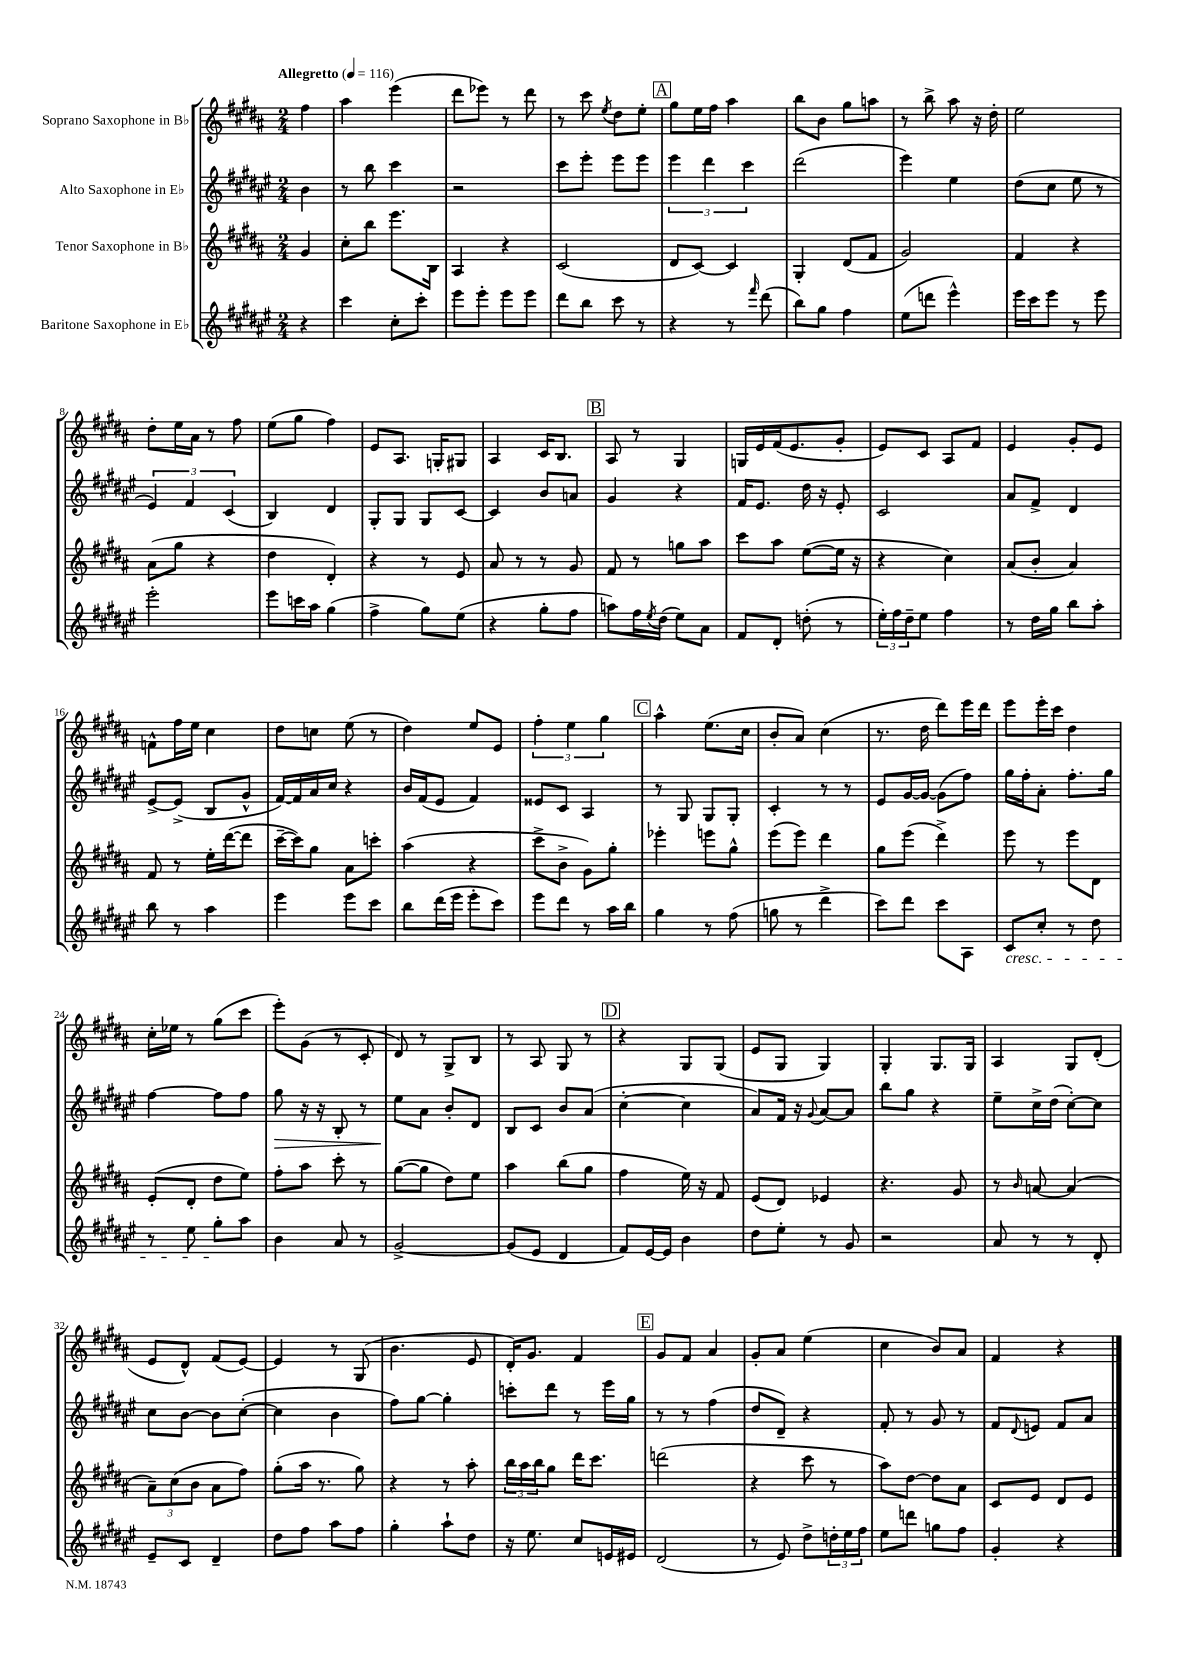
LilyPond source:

<<
\new StaffGroup <<
\new Staff = "s0" \with { instrumentName = "Soprano Saxophone in Bb" } {
    \clef treble \key b \major \numericTimeSignature \time 2/4 \partial 4 \tempo "Allegretto" 4 = 116
    fis''4 |
    ais''4 e'''4( |
    dis'''8 ees'''8) r8 dis'''8 |
    r8 cis'''8 \acciaccatura { e''8 } dis''8 e''8-. |
    \mark \markup { \box "A" } gis''8 e''16 fis''16 ais''4 |
    b''8 b'8 gis''8 a''8 |
    r8 b''8-> ais''8 r16 dis''16-. |
    e''2 |
    dis''8-. e''16 ais'16 r8 fis''8 |
    e''8( gis''8 fis''4) |
    e'8 ais8. g16-. gis8 |
    ais4 cis'16 b8. |
    \mark \markup { \box "B" } ais8 r8 gis4 |
    g16 e'16 fis'16( e'8. gis'8-. |
    e'8) cis'8 ais8 fis'8 |
    e'4 gis'8-. e'8 |
    f'8-^ fis''16 e''16 cis''4 |
    dis''8 c''8 e''8( r8 |
    dis''4) e''8 e'8 |
    \tuplet 3/2 { fis''4-. e''4 gis''4 } |
    \mark \markup { \box "C" } ais''4-^ e''8.( cis''16 |
    b'8-. ais'8) cis''4( |
    r8. dis''16 dis'''8) e'''16 dis'''16 |
    e'''8 e'''16-. cis'''16 dis''4 |
    cis''16-. ees''16 r8 gis''8( cis'''8 |
    e'''8-.) gis'8( r8 cis'8-. |
    dis'8) r8 gis8-> b8 |
    r8 ais8 gis8 r8 |
    \mark \markup { \box "D" } r4 gis8 gis8( |
    e'8 gis8 gis4) |
    gis4-. gis8. gis16 |
    ais4 gis8 dis'8-.( |
    e'8 dis'8-^) fis'8( e'8~) |
    e'4 r8 gis8( |
    b'4. e'8 |
    dis'16-.) gis'8. fis'4 |
    \mark \markup { \box "E" } gis'8 fis'8 ais'4 |
    gis'8-. ais'8 e''4( |
    cis''4 b'8) ais'8 |
    fis'4 r4 \bar "|." |
}
\new Staff = "s1" \with { instrumentName = "Alto Saxophone in Eb" } {
    \clef treble \key fis \major \numericTimeSignature \time 2/4 \partial 4
    b'4 |
    r8 b''8 cis'''4 |
    r2 |
    cis'''8 eis'''8-. eis'''8 eis'''8 |
    \mark \markup { \box "A" } \tuplet 3/2 { eis'''4 dis'''4 cis'''4 } |
    dis'''2( |
    eis'''4) eis''4 |
    dis''8( cis''8 eis''8 r8 |
    \tuplet 3/2 { eis'4) fis'4 cis'4( } |
    b4) dis'4 |
    gis8-. gis8 gis8 cis'8~ |
    cis'4 b'8 a'8 |
    \mark \markup { \box "B" } gis'4 r4 |
    fis'16 eis'8. dis''16 r16 eis'8-. |
    cis'2 |
    ais'8 fis'8-> dis'4 |
    eis'8~-> eis'8->( b8 gis'8-^ |
    fis'16~) fis'16 ais'16 cis''16 r4 |
    b'16 fis'16( eis'8 fis'4) |
    eisis'8 cis'8 ais4 |
    \mark \markup { \box "C" } r8 gis8 gis8 gis8-. |
    cis'4-. r8 r8 |
    eis'8 gis'16~ gis'16~ gis'8( fis''8) |
    gis''16 fis''16-. ais'8-. fis''8.-. gis''16 |
    fis''4~ fis''8 fis''8 |
    gis''8\> r16 r16 b8-. r8 |
    eis''8\! ais'8 b'8-. dis'8 |
    b8 cis'8 b'8 ais'8( |
    \mark \markup { \box "D" } cis''4~-. cis''4 |
    ais'8) fis'16 r16 \appoggiatura { gis'8 } ais'8~ ais'8 |
    b''8 gis''8 r4 |
    eis''8-- cis''16-> dis''16( cis''8~-.) cis''8 |
    cis''8 b'8~ b'8 cis''8~-.( |
    cis''4 b'4 |
    fis''8) gis''8~ gis''4-. |
    c'''8-. dis'''8 r8 eis'''16 gis''16 |
    \mark \markup { \box "E" } r8 r8 fis''4( |
    dis''8 dis'8--) r4 |
    fis'8-. r8 gis'8 r8 |
    fis'8 \appoggiatura { dis'8 } e'8 fis'8 ais'8 \bar "|." |
}
\new Staff = "s2" \with { instrumentName = "Tenor Saxophone in Bb" } {
    \clef treble \key b \major \numericTimeSignature \time 2/4 \partial 4
    gis'4 |
    cis''8-. b''8 e'''8. b16 |
    ais4 r4 |
    cis'2( |
    \mark \markup { \box "A" } dis'8 cis'8~) cis'4 |
    gis4-. dis'8( fis'8 |
    gis'2) |
    fis'4 r4 |
    ais'8( gis''8 r4 |
    dis''4 dis'4-.) |
    r4 r8 e'8 |
    ais'8 r8 r8 gis'8 |
    \mark \markup { \box "B" } fis'8 r8 g''8 ais''8 |
    cis'''8 ais''8 e''8~( e''16 r16 |
    r4 cis''4) |
    ais'8( b'8-. ais'4) |
    fis'8 r8 e''16-. dis'''16~( dis'''8 |
    cis'''16~-- cis'''16) gis''8 ais'8 c'''8-. |
    ais''4( r4 |
    cis'''8-> b'8-> gis'8) gis''8-. |
    \mark \markup { \box "C" } ees'''4-. e'''8 gis''8-^ |
    e'''8( e'''8) dis'''4 |
    gis''8 e'''8( dis'''4->) |
    e'''8 r8 e'''8 dis'8 |
    e'8-.( dis'8-. dis''8 e''8) |
    fis''8-. ais''8 cis'''8-. r8 |
    gis''8~( gis''8 dis''8) e''8 |
    ais''4 b''8( gis''8 |
    \mark \markup { \box "D" } fis''4 e''16) r16 fis'8 |
    e'8( dis'8) ees'4 |
    r4. gis'8 |
    r8 \grace { b'16 } a'8~ a'4( |
    \tuplet 3/2 { ais'8--) cis''8( b'8 } ais'8 fis''8) |
    gis''8-.( ais''16 r8. gis''8) |
    r4 r8 ais''8-. |
    \tuplet 3/2 { b''16 ais''16 b''16 } gis''8 dis'''16 cis'''8. |
    \mark \markup { \box "E" } d'''2( |
    r4 cis'''8 r8 |
    ais''8) dis''8~ dis''8 ais'8 |
    cis'8 e'8 dis'8 e'8 \bar "|." |
}
\new Staff = "s3" \with { instrumentName = "Baritone Saxophone in Eb" } {
    \clef treble \key fis \major \numericTimeSignature \time 2/4 \partial 4
    r4 |
    cis'''4 cis''8-. cis'''8-. |
    eis'''8 eis'''8-. eis'''8 eis'''8 |
    dis'''8 b''8 cis'''8 r8 |
    \mark \markup { \box "A" } r4 r8 \grace { fis'''16 } dis'''8( |
    b''8) gis''8 fis''4 |
    eis''8( d'''8 eis'''4-^) |
    eis'''16 cis'''16 eis'''8 r8 eis'''8 |
    eis'''2-. |
    eis'''8 c'''16 ais''16 gis''4( |
    fis''4-> gis''8) eis''8( |
    r4 gis''8-. fis''8 |
    \mark \markup { \box "B" } a''8) fis''16 \acciaccatura { eis''8 } dis''16( eis''8) ais'8 |
    fis'8 dis'8-. d''8-.( r8 |
    \tuplet 3/2 { eis''16-.) fis''16 dis''16-- } eis''8 fis''4 |
    r8 dis''16 gis''16 b''8 ais''8-. |
    b''8 r8 ais''4 |
    eis'''4 eis'''8 cis'''8 |
    b''8 dis'''16( eis'''16 eis'''8-. cis'''8) |
    eis'''8 dis'''8 r8 ais''16 b''16 |
    \mark \markup { \box "C" } gis''4 r8 fis''8( |
    g''8 r8 dis'''4-> |
    cis'''8) dis'''8 cis'''8 ais8 |
    cis'8\cresc cis''8-. r8 dis''8 |
    r8 eis''8 gis''8-.\! ais''8 |
    b'4 ais'8 r8 |
    gis'2~-> |
    gis'8( eis'8 dis'4 |
    \mark \markup { \box "D" } fis'8) eis'16~ eis'16 b'4 |
    dis''8 eis''8-. r8 gis'8 |
    r2 |
    ais'8 r8 r8 dis'8-. |
    eis'8-- cis'8 dis'4-- |
    dis''8 fis''8 ais''8 fis''8 |
    gis''4-. ais''8-! dis''8 |
    r16 eis''8. cis''8 e'16 eis'16 |
    \mark \markup { \box "E" } dis'2( |
    r8 eis'8) dis''8-> \tuplet 3/2 { d''16-. eis''16 fis''16 } |
    eis''8 d'''8 g''8 fis''8 |
    gis'4-. r4 \bar "|." |
}
>>
>>
